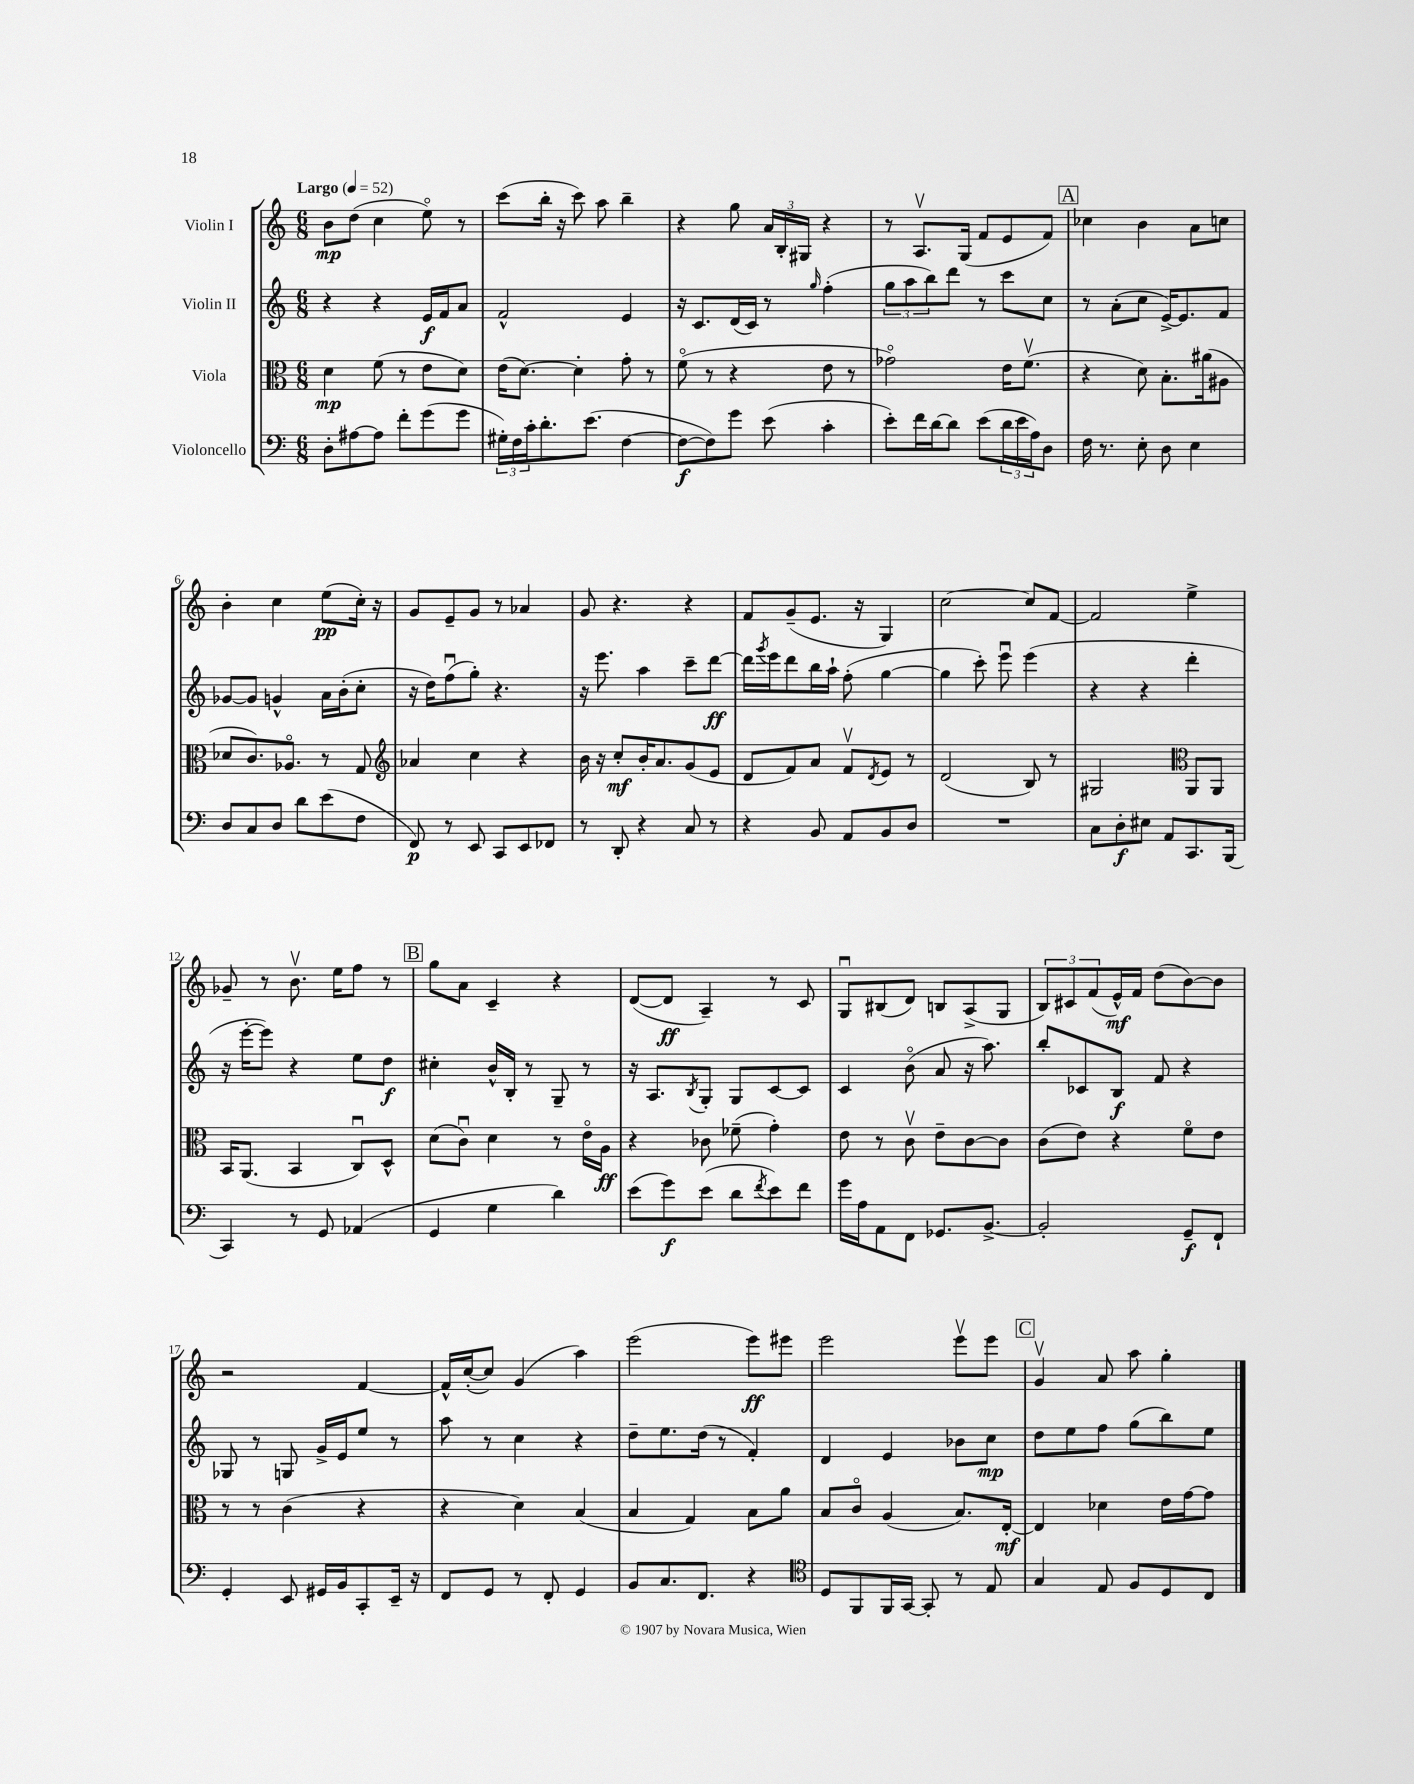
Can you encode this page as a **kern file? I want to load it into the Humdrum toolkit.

**kern	**kern	**kern	**kern
*staff4	*staff3	*staff2	*staff1
*clefF4	*clefC3	*clefG2	*clefG2
*k[]	*k[]	*k[]	*k[]
*M6/8	*M6/8	*M6/8	*M6/8
*MM52	*MM52	*MM52	*MM52
8D'\L	4d\	4r	8b\L
[8A#\	.	.	(8dd\J
8A#\]J	(8f\	4r	4cc\
8f'\L	8r	.	.
(8g\	8e\L	16e/LL	8eeo\)
.	.	16f/J	.
8g\J	8d\J)	8a/J	8r
=	=	=	=
24G#'\LL)	(16e\LK	2f^^/	(8ccc\L
24F\	.	.	.
.	[8.d\J)	.	.
24c'\J	.	.	.
8.d'\	.	.	16bb'\Jk
.	.	.	16r
.	4d'\]	.	8ccc\)
(8.e\J	.	.	.
.	.	.	8aa\
[4F\	8g'\	4e/	4bb~\
.	8r	.	.
=	=	=	=
8F\_L	(8fo\	16r	4r
.	.	8.c/L	.
8F\])	8r	.	.
8g\J	4r	(16d/L	8gg\
.	.	16c/JJ)	.
(8e\	.	8r	24a/LL
.	.	.	24B'/
.	.	.	24G#/JJ
.	.	16qqgg/	.
4c'\	8e\	(4ff'\	4r
.	8r	.	.
=	=	=	=
8e'\L)	2g-o\)	12gg\L	8r
.	.	12aa\	.
16f\L	.	.	8.Av/L
.	.	12bb\)	.
[16d\J	.	.	.
8d\]J	.	8ddd\J	.
.	.	.	(16G/Jk
(8e\L	.	8r	8f/L
24d\L	16e\LK	8ccc\L	8e/
24e\	.	.	.
.	(8.fv\J	.	.
24A\J)	.	.	.
8D\J	.	8cc\J	8f/J)
=	=	=	=
16F\	4r	8r	4cc-\
8.r	.	.	.
.	.	(8a'\L	.
8E'\	8d\)	8cc\J	4b\
8D\	8.B'\L	[16e^/LK)	.
.	.	8.e/]	.
4E\	.	.	8a\L
.	(16a#\k	.	.
.	8A#\J	8f/J	8cc\J
=	=	=	=
8D/L	8d-/L	[8g-/L	4b'\
8C/	8.c/)	8g-/]J	.
8D/J	.	4g^^/	4cc\
.	8.A-o/J	.	.
8d\L	.	.	.
(8e\	8r	16a\LL	(8ee\L
.	.	(16b'\J	.
8F\J	8G/	8cc'\J	16cc'\Jk)
.	.	.	16r
=	=	=	=
*	*clefG2	*	*
8FF/)	4a-/	16r	8g/L
.	.	16dd\LK)	.
8r	.	(8ffu\	8e~/
8EE/	4cc\	8gg'\J)	8g/J
8CC/L	.	4.r	8r
8EE/	4r	.	4a-/
8FF-/J	.	.	.
=	=	=	=
8r	16b\	16r	8g/
.	16r	8.eee\	.
8DD'/	8cc'/L	.	4.r
4r	16b'/K	4aa\	.
.	8.a/	.	.
8C/	(8g/	8ccc~\L	4r
8r	8e/J	[8ddd\J	.
=	=	=	=
4r	8d/L	16ddd\]LL	8f/L
.	.	8qggg/	.
.	.	16eee\J	.
.	8f/)	8ddd\	(8g~/
8BB/	8a/J	16bb\L	8.e/J
.	.	16aa`\JJ	.
8AA/L	8fv/L	(8ff'\	.
.	.	.	16r
.	8qd/	.	.
8BB/	8e/J	[4gg\	4G/)
8D/J	8r	.	.
=	=	=	=
2.r	(2d/	4gg\]	[2cc\
.	.	8ccc'\)	.
.	.	8eeeu\	.
.	8B/)	(4eee\	8cc/]L
.	8r	.	[8f/J
=	=	=	=
8C\L	2G#/	4r	2f/]
8D'\	.	.	.
8E#\J	.	4r	.
8AA/L	.	.	.
*	*clefC3	*	*
8.CC/	8AA/L	4ddd'\	4ee^\
.	8AA/J	.	.
(16BBB/Jk	.	.	.
=	=	=	=
4CC/)	16BB/LK	16r	8g-~/
.	(8.AA/J	[16eee'\LK	.
.	.	8eee\]J)	8r
8r	4BB/	4r	8.bv\
8GG/	.	.	.
.	.	.	16ee\LK
(4AA-/	8Cu/L)	8ee\L	8ff\J
.	8D^^/J	8dd\J	8r
=	=	=	=
4GG/	(8d\L	4cc#'\	8gg\L
.	8cu\J)	.	8a\J
4G\	4d\	16b^^/LL	4c~/
.	.	16B'/JJ	.
.	.	8r	.
4d\)	8r	8G~/	4r
.	16eo\LL	8r	.
.	16A\JJ	.	.
=	=	=	=
(8e\L	4r	16r	([8d/L
.	.	8.A/L	.
8g\)	.	.	8d/]J
.	.	8qB/	.
(8e\J	8c-\	8G'/J	4A~/)
8d\L	(8f-~\	8G/L	.
8qf/	.	.	.
8e\)	4g'\)	[8c/	8r
8f\J	.	8c/]J	8c/
=	=	=	=
16g\LL	8e\	4c/	8Gu/L
16A\J	.	.	.
8AA\	8r	.	(8B#/
8FF\J	8cv\	(8bo\	8d/J)
8.GG-/L	8e~\L	8a/	8B/L
.	[8c\	16r	(8A^/
[8.BB^/J	.	8.aa\)	.
.	8c\]J	.	8G/J
=	=	=	=
2BB'/]	(8c\L	8bb'/L	12B/L)
.	.	.	12c#/
.	8e\J)	8c-/	.
.	.	.	(12f/
.	4r	8B/J	16e^^/L)
.	.	.	16f/JJ
.	.	8f/	(8dd\L
8GG~/L	8fo\L	4r	[8b\)
8FF`/J	8e\J	.	8b\]J
=	=	=	=
4GG'/	8r	8G-/	2r
.	8r	8r	.
8EE/	(4c\	8G/	.
16GG#/LL	.	16g^/LL	.
16BB/J	.	16e/J	.
8CC'/	4r	8ee/J	[4f/
16EE~/Jk	.	8r	.
16r	.	.	.
=	=	=	=
8FF/L	4r	8aa\	16f^^/]LL
.	.	.	([16cc'/J
8GG/J	.	8r	8cc/]J)
8r	4d\)	4cc\	(4g/
8FF'/	.	.	.
4GG/	(4B/	4r	4aa\)
=	=	=	=
8BB/L	4B/	8dd~\L	(2eee\
8.C/	.	8.ee\	.
.	4G/)	.	.
8.FF/J	.	(16dd\Jk	.
.	.	8r	.
4r	8B\L	4f'/)	8eee\L)
.	8a\J	.	8eee#\J
=	=	=	=
*clefC4	*	*	*
8D/L	8B/L	4d/	2eee\
8FF/	8co/J	.	.
16FF/L	(4A/	4e/	.
[16GG/JJ	.	.	.
8GG'/]	.	.	.
8r	8.B/L)	8b-\L	8eeev\L
8E/	.	8cc\J	8eee\J
.	[16E'/Jk	.	.
=	=	=	=
4G/	4E/]	8dd\L	4gv/
.	.	8ee\	.
8E/	4d-\	8ff\J	8a/
8F/L	.	(8gg\L	8aa\
8D/	16e\LL	8bb\)	4gg'\
.	[16g\J	.	.
8C/J	8g\]J	8ee\J	.
==	==	==	==
*-	*-	*-	*-
